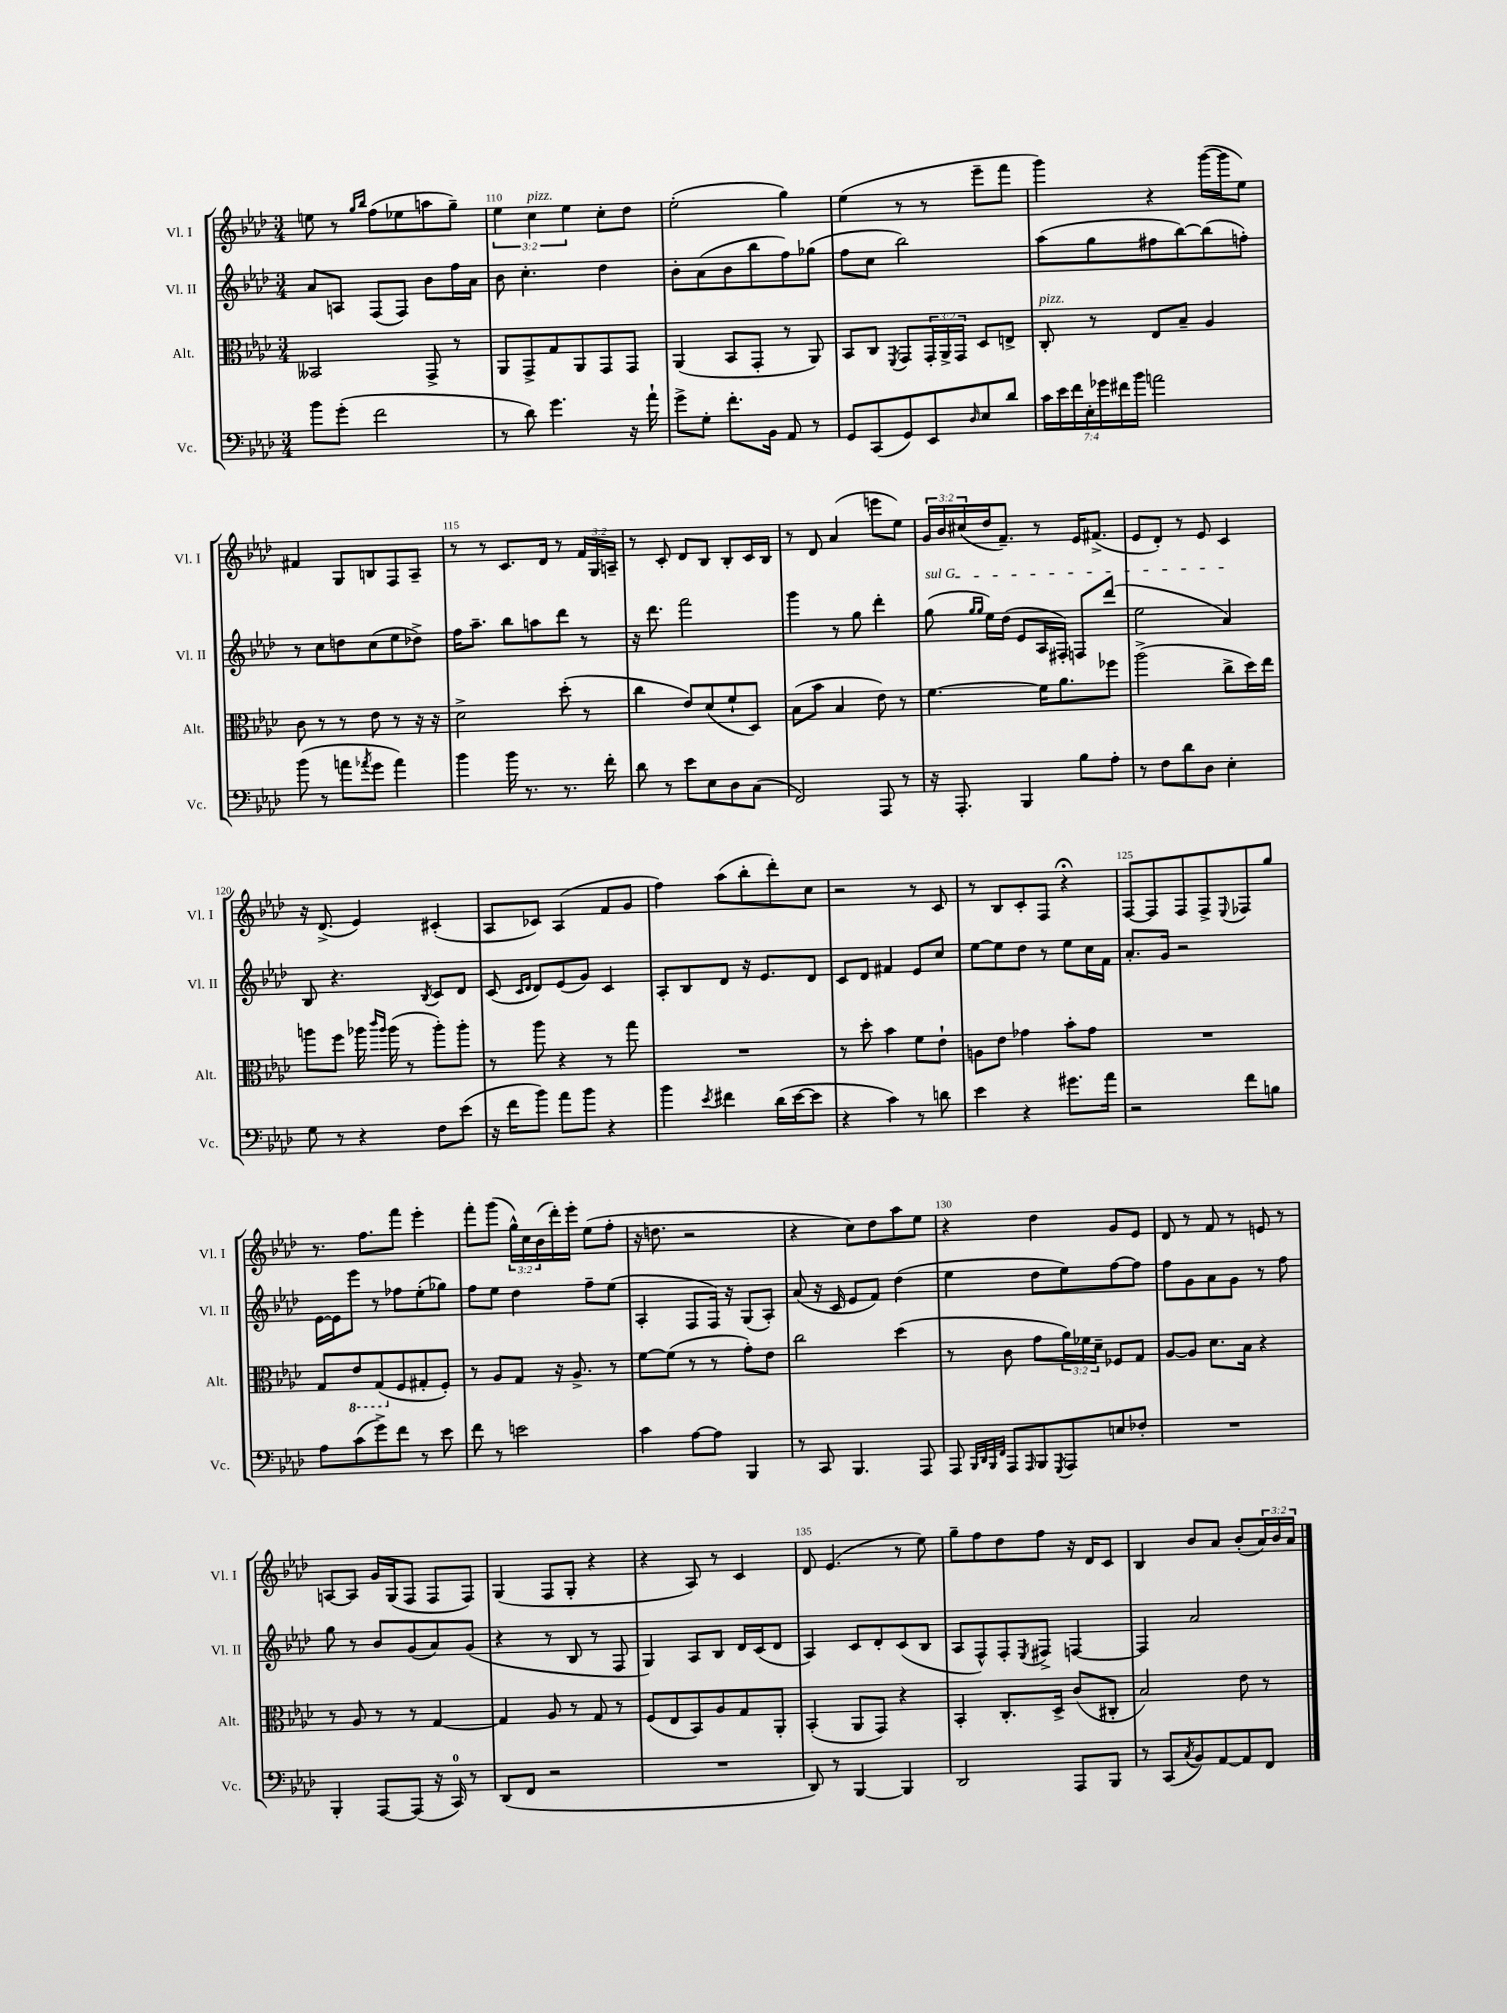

**kern	**kern	**kern	**kern
*part4	*part3	*part2	*part1
*staff4	*staff3	*staff2	*staff1
*I"Vc.	*I"Alt.	*I"Vl. II	*I"Vl. I
*I'Vc.	*I'Alt.	*I'Vl. II	*I'Vl. I
*clefF4	*clefC3	*clefG2	*clefG2
*k[b-e-a-d-]	*k[b-e-a-d-]	*k[b-e-a-d-]	*k[b-e-a-d-]
*M3/4	*M3/4	*M3/4	*M3/4
=109	=109	=109	=109
8b-\L	2BB--X/	8a-/L	8een\
(8g'\J	.	8An/J	8r
.	.	.	16qqgg/LL
.	.	.	16qqbb-/JJ
2f\	.	(8F/L	(8ff\L
.	.	8F/J)	8ee-X\
.	8GG^/	8b-\L	8aan\
.	8r	16ff\L	8gg~\J)
.	.	16a-\JJ	.
=110	=110	=110	=110
8r	8AA-/L	8b-\	6ee-\
8d-\)	8GG^/	4.cc'\	.
!	!	!	!LO:TX:a:i:t=pizz.
.	.	.	6cc\
4.g\	8G/	.	.
.	.	.	6ee-\
.	8AA-/	.	.
.	8GG/	4dd-\	8cc'\L
16r	8GG/J	.	8dd-\J
16a-`\	.	.	.
=111	=111	=111	=111
8g^\L	(4AA-/	8b-'\L	(2ee-'\
8G'\J	.	(8a-\	.
8.f'\L	8BB-/L	8b-\	.
.	8GG'/J	8bb-\	.
16BB-\Jk	.	.	.
8AA-/	8r	8ff\)	4gg\)
8r	8AA-/)	(8gg-X\J	.
=112	=112	=112	=112
8GG/L	8BB-/L	8ff\L	(4ee-\
(8CC/	8C/J	8cc\J	.
.	8qFF/	.	.
8GG/)	8GG/L	2bb-\)	8r
8EE-/	24GG'/L	.	8r
.	24AA-^/	.	.
.	24GG/JJ	.	.
16qqD-/	.	.	.
8E-/	8D-/L	.	8eee-~\L
8d-/J	8En^/J	.	8fff\J
=113	=113	=113	=113
!	!LO:TX:a:i:t=pizz.	!	!
28c\LL	8C'/	(8aa-\L	4ggg\)
28e-\	.	.	.
28f\	.	.	.
28E-'\	.	.	.
.	8r	8gg\	.
28g-X\	.	.	.
28f#X\	.	.	.
28b-\JJ	.	.	.
2an\	8E-/L	8ff#X\	4r
.	8B-~/J	[8bb-\)	.
.	4A-/	(8bb-\]	([16ggg\LL
.	.	.	16ggg\J]
.	.	8ffn'\J)	8ee-\J)
!!LO:LB:g=z
=114	=114	=114	=114
(8b-\	8c\	8r	4f#X/
8r	8r	8cc\L	.
8an\L	8r	8ddn\	8G/L
8qa-X/	.	.	.
8g\J	8e-\	(8cc\	8Bn/
4a-\)	8r	8ee-\	8F/
.	16r	8dd-X^\J)	8A-~/J
.	16r	.	.
=115	=115	=115	=115
4b-\	2d-^\	16ff\KL	8r
.	.	8.aa-~\J	.
.	.	.	8r
16b-\	.	8bb-\L	8.c/L
8.r	.	.	.
.	.	8aan\	.
.	.	.	16d-/Jk
8.r	(8dd-'\	8ddd-\J	8r
.	8r	8r	24f/LL
.	.	.	24G/
16f'\	.	.	.
.	.	.	24An~/JJ
=116	=116	=116	=116
8d-\	4cc\	16r	8r
.	.	8.ddd-\	.
8r	.	.	8c'/
8e-\L	8e-/L)	2fff\	8d-/L
8E-\	(8d-/	.	8B-/J
8D-\	8f`/	.	8B-'/L
(8C\J	8D-/J)	.	16c/L
.	.	.	16B-/JJ
=117	=117	=117	=117
2FF/)	(8B-\L	4ggg\	8r
.	8b-\J	.	8d-/
.	4B-/	8r	(4a-/
.	.	8gg\	.
8AAA-/	8e-\)	4ddd-'\	8eeen\L
8r	8r	.	8ee-\J)
=118	=118	=118	=118
!	!	!LO:TX:a:i:t=sul G	!
16r	[4.f\	(8gg\	24g/LL
.	.	.	24b-/
8.AAA-'/	.	.	.
.	.	.	(24cc#X/
.	.	16qqgg/LL	.
.	.	16qqgg/JJ	.
.	.	16ee-\LL)	16dd-/J
.	.	(16dd-\JJ	8.f~/J)
4BBB-/	.	8e-/L	.
.	16f\KL]	16A-/L	8r
.	8.a-\	16F#X'/JJ)	.
8B-\L	.	8Fn/L	16e-/KL
.	.	.	(8.f#X^/J
8A-'\J	8ff-X\J	(8ddd-/J	.
=119	=119	=119	=119
8r	(2aa-^\	2ee-\	8e-/L
8F\L	.	.	8d-'/J)
8d-\	.	.	8r
8D-\J	.	.	8e-/
4E-'\	8cc^\L	4a-/)	4c/
.	16dd-\L)	.	.
.	16ee-\JJ	.	.
!!LO:LB:g=z
=120	=120	=120	=120
8G\	8aan\L	8B-/	16r
.	.	.	(8.d-^/
8r	8ff\J	4.r	.
4r	16aa-X\	.	4e-/)
.	16qqccc/LL	.	.
.	16qqaa-/JJ	.	.
.	(16aa-\	.	.
.	8r	.	.
.	.	8qB-/	.
8F\L	8aa-'\L)	8c/L	(4c#X'/
(8e-\J	8aa-'\J	8d-/J	.
=121	=121	=121	=121
16r	8r	(8c/	8A-/L
16f\KL	.	.	.
.	.	16qqc/LL	.
.	.	16qqd-/JJ	.
8b-\J)	8aa-\	8d-/L)	8c-X/J)
8a-\L	4r	(8e-/	(4A-/
8b-\J	.	8g/J)	.
4r	8r	4c/	8f/L
.	8gg\	.	8g/J
=122	=122	=122	=122
4b-\	2.r	8A-'/L	4ff\)
.	.	8B-/	.
8qe-/	.	.	.
4f#X\	.	8d-/J	(8aa-\L
.	.	16r	8bb-'\
.	.	8.e-/L	.
(16d-\LL	.	.	8ddd-'\)
[16e-\J	.	.	.
8e-\J]	.	8d-/J	8cc\J
=123	=123	=123	=123
4r	8r	8c/L	2r
.	8dd-'\	8d-/J	.
4c\)	4b-\	4f#X/	.
8r	8f\L	8e-/L	8r
8dn\	8e-`\J	8cc/J	8c/
=124	=124	=124	=124
4e-\	8An\L	[8ee-\L	8r
.	8e-\J	8ee-\]	8B-/L
4r	4g-X\	8dd-\J	8c'/
.	.	8r	8F/J
8.g#X\L	8b-'\L	8ee-\L	4r;<
.	8g-\J	16cc\L	.
16a-\Jk	.	16f\JJ	.
=125	=125	=125	=125
2r	2.r	8.a-'/L	[8F/L
.	.	.	8F/]
.	.	16g/Jk	.
.	.	2r	8F/
.	.	.	8F^/
.	.	.	8qqE-/
8f\L	.	.	8F-X/
8Bn\J	.	.	8gg/J
!!LO:LB:g=z
=126	=126	=126	=126
8A-\L	8G/L	[16e-\LL	8.r
.	.	16e-\J]	.
*	*8ba	*	*
(8c\	8E-/	8eee-\J	.
.	.	.	8.ff\L
8g^\)	(8GG/	8r	.
*	*X8ba	*	*
8f\J	8F/	8ff-X\L	8fff\J
8r	8G#X'/	(8ee-'\	4eee-'\
8e-\	8F'/J)	8gg-X\J)	.
=127	=127	=127	=127
8f\	8r	8ff\L	8fff'\L
8r	8A-/L	8ee-\J	(8ggg\J
2en\	8G/J	4dd-\	24gg^^\LL)
.	.	.	24cc\
.	.	.	(24b-\
.	16r	.	16ddd-'\)
.	8.A-^/	.	16eee-'\JJ
.	.	8ff~\L	(8ee-\L
.	8r	(8ee-\J	8ff'\J
=128	=128	=128	=128
4c\	[8f\L	4A-'/	16r
.	.	.	8.ddn\
.	(8f\J]	.	.
[8A-\L	8r	8F/L	2r
8A-\J]	8r	16F/Jk)	.
.	.	16r	.
4BBB-/	8g'\L)	(8G/L	.
.	8e-\J	8A-'/J)	.
=129	=129	=129	=129
8r	2cc\	(8a-/	4r
8CC/	.	16r	.
.	.	16c/	.
4.BBB-/	.	8e-/L	8cc\L)
.	.	8f/J)	8dd-\
.	(4dd-\	(4dd-\	8aa-\
8AAA-/	.	.	8ee-\J
=130	=130	=130	=130
8AAA-/	8r	4ee-\	4r
32qqBBB-/LLL	.	.	.
32qqDD-/	.	.	.
32qqBBB-/	.	.	.
32qqFF/JJJ	.	.	.
8AAA-/L	8c\	.	.
16qqAAA-/	.	.	.
8BBB-/	8g\L	8dd-\L	4dd-\
8qGGG/	.	.	.
8AAA-/	24a-\L)	8ee-\)	.
.	24f-X\	.	.
.	24d-~\JJ	.	.
8En/	8F-X/L	[8ff\	8g/L
8F-X'/J	8G/J	8ff\J]	8e-/J
=131	=131	=131	=131
2.r	[8A-/L	8ff\L	8d-/
.	8A-/J]	8g\	8r
.	8.d-\L	8a-\	8f/
.	.	8g\J	8r
.	16B-\Jk	.	.
.	4r	8r	8en/
.	.	8ff\	8r
!!LO:LB:g=z
=132	=132	=132	=132
4BBB-'/	8r	8gg\	[8An/L
.	8A-/	8r	8A/J]
[8AAA-/L	8r	8b-/L	16g/LL
.	.	.	(16G/J
(8AAA-/J]	8r	(8g/	8F/J
16r	[4G/	8a-/)	8F/L
16CC/)	.	.	.
8r	.	(8g/J	8F/J)
=133	=133	=133	=133
(8DD-/L	4G/]	4r	(4G/
8FF/J	.	.	.
2r	8A-/	8r	8F/L
.	8r	8B-/	8G'/J
.	8G/	8r	4r
.	8r	8F/	.
=134	=134	=134	=134
2.r	(8F/L	4G/)	4r
.	8E-/	.	.
.	8BB-/)	8A-/L	8A-/)
.	8A-/	8B-/J	8r
.	8G/	16d-/LL	4c/
.	.	(16c/J	.
.	8AA-'/J	8d-/J	.
=135	=135	=135	=135
8DD-/)	(4BB-'/	4A-/)	8d-/
8r	.	.	(4.e-/
[4BBB-/	8AA-/L	8c/L	.
.	8GG/J)	8d-'/	.
4BBB-/]	4r	(8c/	8r
.	.	8B-/J	8ee-\)
=136	=136	=136	=136
2DD-/	4BB-'/	8A-/L	8gg~\L
.	.	8F^^/)	8ff\
.	8.C'/L	8F'/	8dd-\
.	.	8qE-/	.
.	.	8F#X^/J	8ff\J
.	16D-^/Jk	.	.
8AAA-/L	(8c/L	[4Fn/	16r
.	.	.	16d-/KL
8BBB-/J	8C#X'/J	.	8c/J
=137	=137	=137	=137
8r	2B-/)	4F/]	4B-/
(8CC/L	.	.	.
8qC/	.	.	.
8BB-/)	.	2a-/	8b-/L
[8AA-/	.	.	8a-/J
8AA-/]	8e-\	.	(8b-'/L
8FF/J	8r	.	24a-/L)
.	.	.	24b-/
.	.	.	24a-/JJ
==	==	==	==
*-	*-	*-	*-
